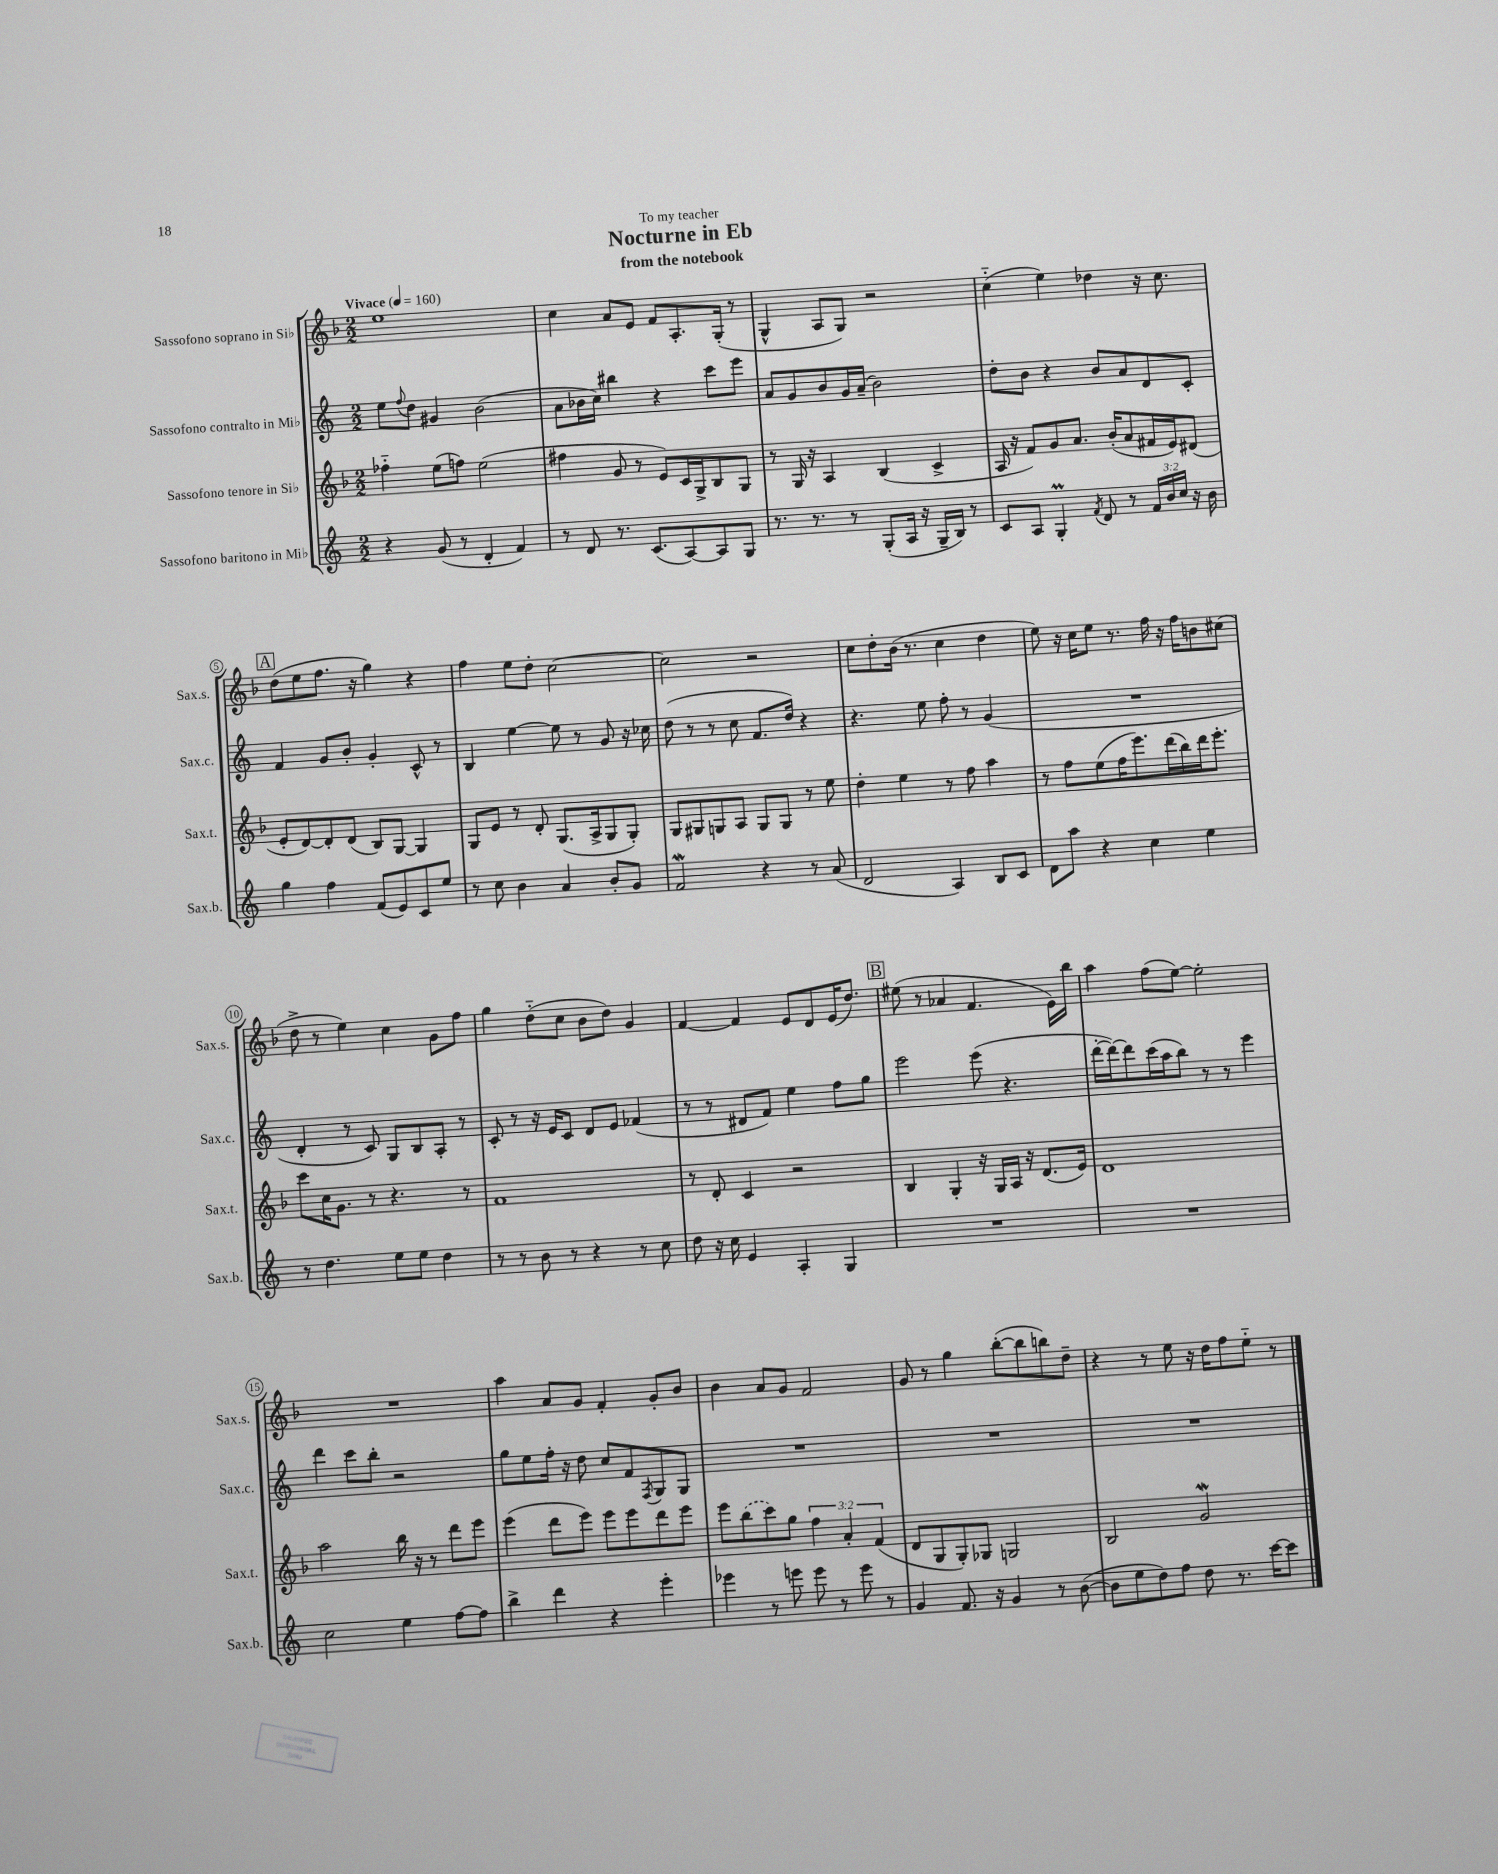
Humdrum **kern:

**kern	**kern	**kern	**kern
*part4	*part3	*part2	*part1
*staff4	*staff3	*staff2	*staff1
*I"Sassofono baritono in Mi♭	*I"Sassofono tenore in Si♭	*I"Sassofono contralto in Mi♭	*I"Sassofono soprano in Si♭
*I'Sax.b.	*I'Sax.t.	*I'Sax.c.	*I'Sax.s.
*clefG2	*clefG2	*clefG2	*clefG2
*k[]	*k[b-]	*k[]	*k[b-]
*M2/2	*M2/2	*M2/2	*M2/2
*MM160	*MM160	*MM160	*MM160
=1	=1	=1	=1
!	!	!	!LO:TX:a:B:t=Vivace
4r	4ff-X\	8ee\L	1ee
.	.	8qqff/	.
.	.	8dd\J	.
(8g/	(8ee\L	4g#X/	.
8r	8ffn\J)	.	.
4d'/	(2ee\	(2b\	.
4f/)	.	.	.
=2	=2	=2	=2
8r	4ff#X\	8a\L	4cc\
8d/	.	16b-X\L	.
.	.	16cc\JJ)	.
8.r	8g/	4bb#X\	8a/L
.	8r	.	8e/J
(8.c/L	.	.	.
.	8e/L)	4r	8f/L
[8A/)	16c/L	.	8.A'/
.	16G^/J	.	.
8A/]	8B-/	8ccc\L	.
.	.	.	(16G'/Jk
8G/J	8G/J	8eee\J	8r
=3	=3	=3	=3
8.r	8r	8a/L	4G^^/
.	16G/	8g/	.
8.r	16r	.	.
.	4A/	8b/	8A/L
8r	.	16g/L	8G/J)
.	.	(16a~/JJ	.
(8G'/L	(4B-/	2b\)	2r
16A/Jk	.	.	.
16r	.	.	.
16G~/LL	4c^/	.	.
16B/JJ)	.	.	.
8r	.	.	.
=4	=4	=4	=4
8c/L	16A/	8dd'\L	(4cc\
.	16r	.	.
8A/J	8f/L)	8b\J	.
4GM'/	8g/	4r	4ee\)
.	8.a/J	.	.
8qf/	.	.	.
8d/	.	8b/L	4dd-X\
.	(16b-'/KL	.	.
8r	8a/	8a/	.
24f/LL	16f#X/L	8d/	16r
24b/	.	.	.
.	16e/J)	.	8.cc\
24cc/JJ	.	.	.
16r	(8d#X/J	8c'/J	.
16b\	.	.	.
!!LO:LB:g=z
!!LO:REH:place=s1:t=A
=5	=5	=5	=5
4gg\	8e'/L	4f/	(8dd\L
.	[8d/)	.	8ee\
4ff\	8d'/]	8g/L	8.ff\J
.	(8d/J	8b'/J	.
.	.	.	16r
(8f/L	8B-/L)	4g'/	4gg\)
8e/)	[8G/J	.	.
8c/	4G/]	8c^^/	4r
8ee/J	.	8r	.
=6	=6	=6	=6
8r	8G/L	4B/	4ff\
8cc\	8e/J	.	.
4b\	8r	[4ee\	8ee\L
.	8d'/	.	8dd'\J
4a/	(8.G/L	8ee\]	[2cc\
.	.	8r	.
.	16A^/k	.	.
8b'/L	8G/	8g/	.
8g/J	8G'/J)	16r	.
.	.	16cc-X\	.
=7	=7	=7	=7
2fw/	8G/L	(8dd\	2cc\]
.	8G#X/	8r	.
.	8Gn/	8r	.
.	8A/J	8cc\	.
4r	8G/L	8.f/L	2r
.	8G/J	.	.
.	.	16dd/Jk)	.
8r	8r	4r	.
(8a/	8ee\	.	.
=8	=8	=8	=8
2d/	4dd'\	4.r	8cc\L
.	.	.	8dd'\
.	4ee\	.	(16b-\Jk
.	.	.	8.r
.	.	8ee\	.
4A/)	8r	8ff'\	4cc\
.	8ff\	8r	.
8B/L	4aa\	(4g/	4dd\
8c/J	.	.	.
=9	=9	=9	=9
8d\L	8r	1r	8ee\)
8aa\J	8ff\L	.	16r
.	.	.	16cc\KL
4r	(8ee\	.	8ee\J
.	16ff\K	.	8.r
.	8.eee\)	.	.
4cc\	.	.	.
.	.	.	16ff\
.	(16ddd\L	.	16r
.	16bb-\)	.	16ff\KL
4ee\	16ddd\J	.	8bn\
.	8.eee'\J	.	.
.	.	.	(8cc#X\J
!!LO:LB:g=z
=10	=10	=10	=10
8r	8ccc\L	4d'/	8dd^\
4.dd\	16cc\K	.	8r
.	8.g\J	.	.
.	.	8r	4ee\)
.	8r	8c/)	.
8ee\L	4.r	8G/L	4cc\
8ee\J	.	8B/	.
4dd\	.	8A'/J	8g\L
.	8r	8r	8ff\J
=11	=11	=11	=11
8r	1f	8c'/	4gg\
8r	.	8r	.
8b\	.	16r	(8dd\L
.	.	16e/KL	.
8r	.	8c/J	8cc\J
4r	.	8d/L	8b-\L
.	.	8e/J	8dd\J)
8r	.	(4f-X/	4g/
8cc\	.	.	.
=12	=12	=12	=12
8dd\	8r	8r	[4f/
16r	8d'/	8r	.
16cc\	.	.	.
4e/	4c/	8d#X/L	4f/]
.	.	8f/J)	.
4A'/	2r	4ee\	8e/L
.	.	.	8d/
4G/	.	8ff\L	(16e/K
.	.	.	8.dd/J)
.	.	8gg\J	.
!!LO:REH:place=s1:t=B
=13	=13	=13	=13
1r	4B-/	2eee\	(8ee#X\
.	.	.	8r
.	4G'/	.	4a-X/
.	16r	(8eee\	4.f/
.	16G/LL	.	.
.	16A/JJ	4.r	.
.	16r	.	.
.	(8.d/L	.	.
.	.	.	16e\LL)
.	16e/Jk)	.	16bb-\JJ
=14	=14	=14	=14
1r	1d	[16ddd'\LL	4aa\
.	.	16ddd\J_)	.
.	.	8ddd\]	.
.	.	(16ccc\L	(8ff\L
.	.	16aa\J	.
.	.	8bb\J)	[8ee\J)
.	.	8r	2ee'\]
.	.	8r	.
.	.	4eee\	.
!!LO:LB:g=z
=15	=15	=15	=15
2cc\	2aa\	4ddd\	1r
.	.	8ccc\L	.
.	.	8bb'\J	.
4ee\	16bb-\	2r	.
.	16r	.	.
.	8r	.	.
[8ff\L	8ddd\L	.	.
8ff\J]	8eee\J	.	.
=16	=16	=16	=16
4bb^\	(4eee\	8gg\L	4aa\
.	.	8ee\	.
4ddd\	8ddd\L	16ff'\Jk	8a/L
.	.	16r	.
.	8eee\J)	8dd\	8g/J
4r	8eee\L	8cc/L	4f'/
.	8eee\	8f/	.
.	.	8qF/	.
4eee'\	8ddd\	8G/	8g'/L
.	8eee\J	8G/J	8b-/J
=17	=17	=17	=17
4eee-X\	8eee\L	1r	4b-\
.	(8bb-\	.	.
8r	8ccc\)	.	8a/L
8eeen\	8gg\J	.	8g/J
8eee\	6ff\	.	2f/
8r	.	.	.
.	6a'/	.	.
8eee\	.	.	.
.	(6f/	.	.
8r	.	.	.
=18	=18	=18	=18
4g/	8d/L	1r	8g/
.	8G/	.	8r
8.f/	8G'/)	.	4gg\
.	8G-X/J	.	.
16r	.	.	.
4g/	2Gn/	.	([8bb-'\L
.	.	.	8bb-\]
8r	.	.	8bbn\)
([8b\	.	.	8dd~\J
=19	=19	=19	=19
8b\L]	2B-/	1r	4r
8ee\	.	.	.
8dd\)	.	.	8r
8ff\J	.	.	8ee\
8dd\	2gW/	.	16r
.	.	.	16dd\KL
8.r	.	.	8ff\
.	.	.	8ee\J
[16ccc\KL	.	.	.
8ccc\J]	.	.	8r
==	==	==	==
*-	*-	*-	*-
